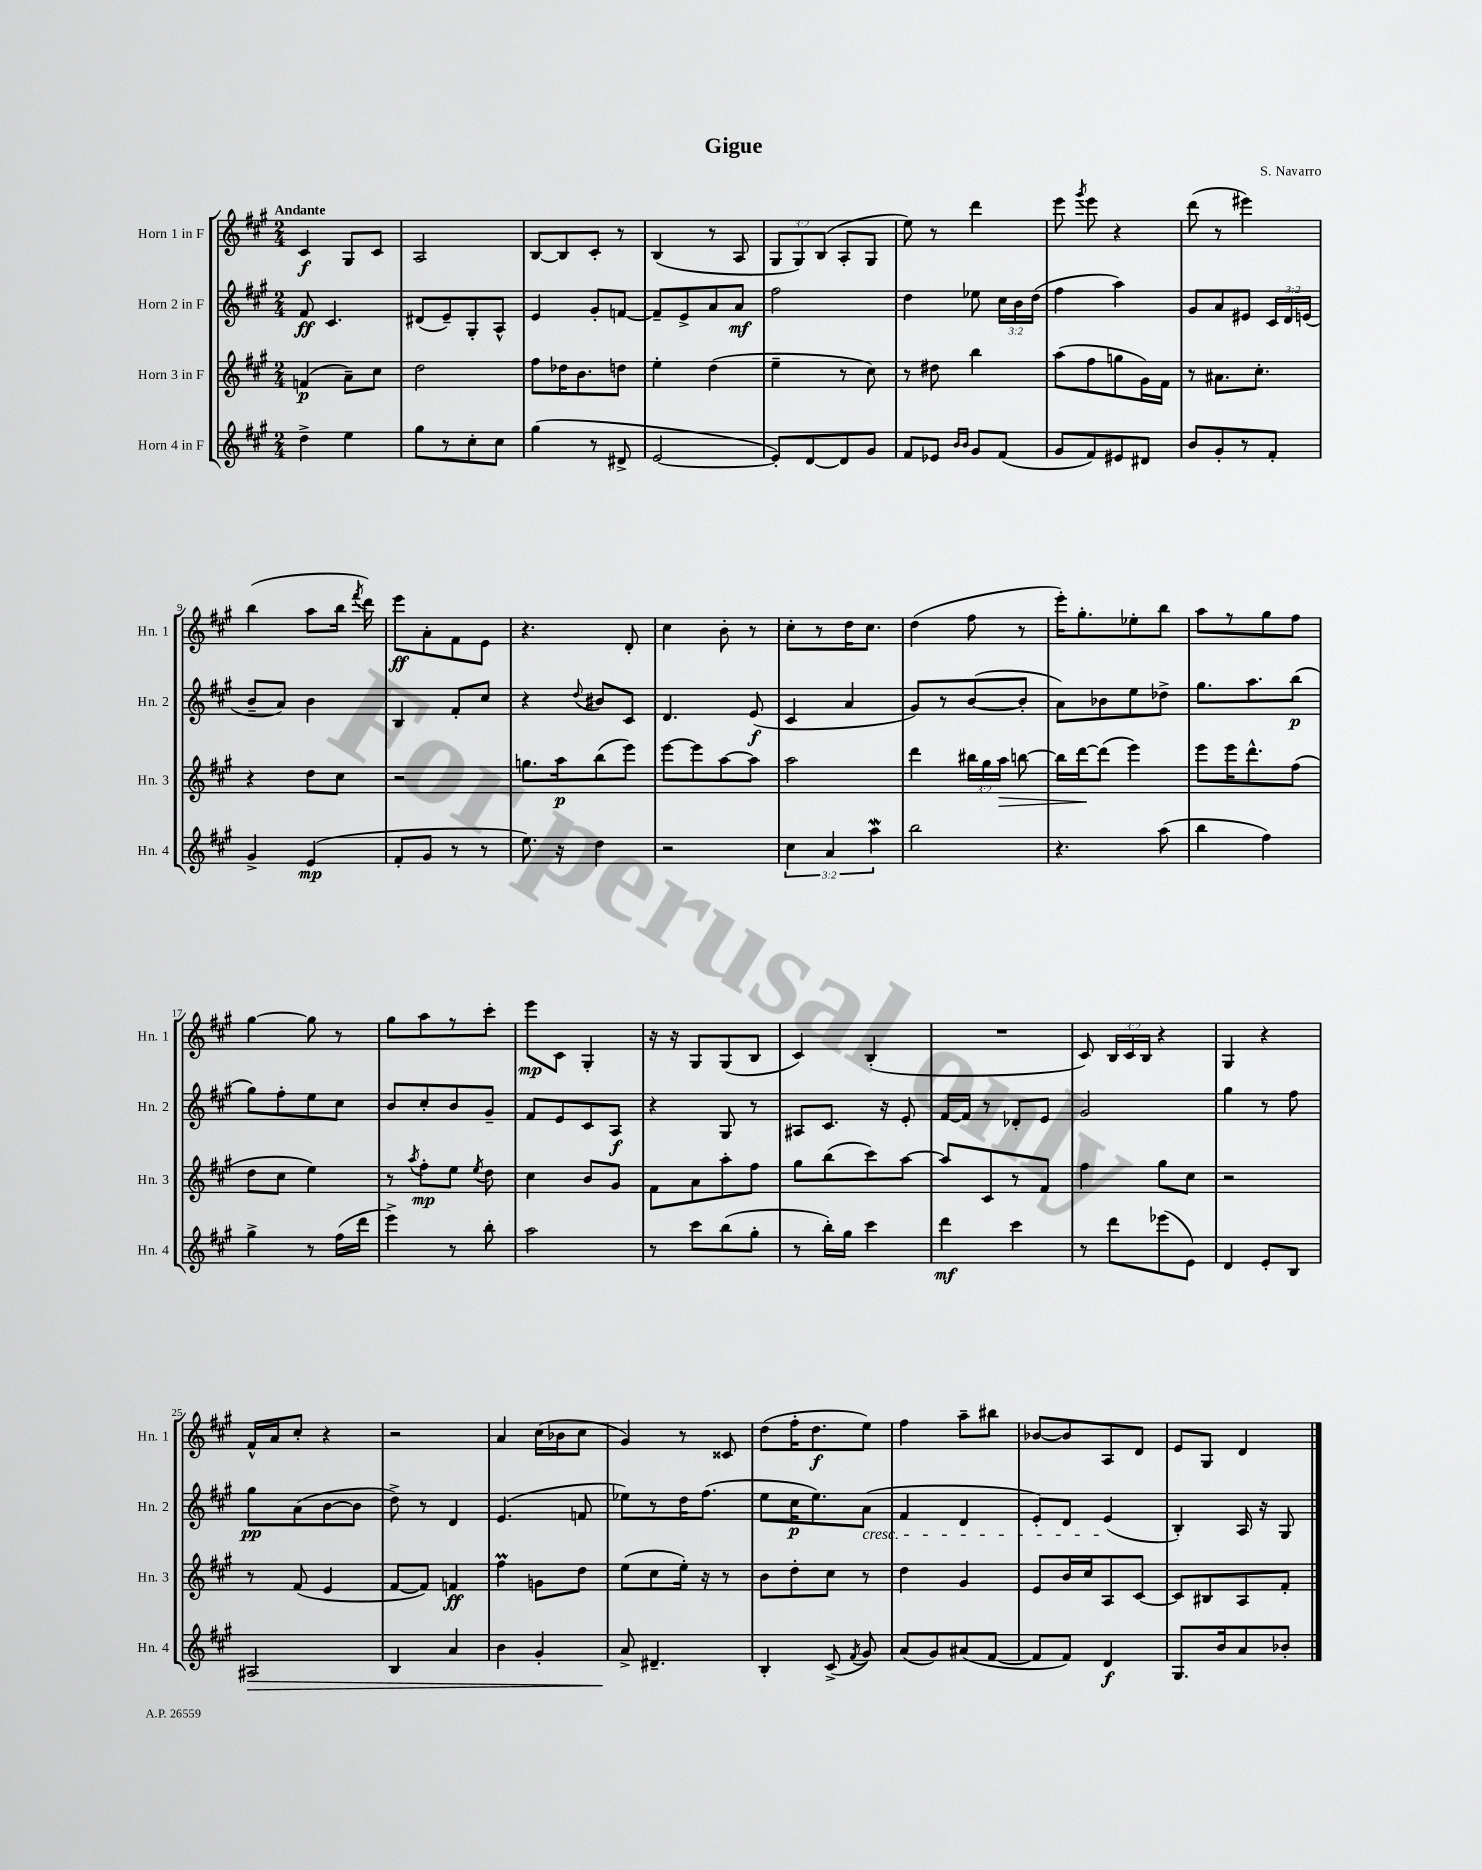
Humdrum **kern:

**kern	**dynam	**kern	**dynam	**kern	**dynam	**kern	**dynam
*part4	*part4	*part3	*part3	*part2	*part2	*part1	*part1
*staff4	*staff4	*staff3	*staff3	*staff2	*staff2	*staff1	*staff1
*I"Horn 4 in F	*	*I"Horn 3 in F	*	*I"Horn 2 in F	*	*I"Horn 1 in F	*
*I'Hn. 4	*	*I'Hn. 3	*	*I'Hn. 2	*	*I'Hn. 1	*
*clefG2	*	*clefG2	*	*clefG2	*	*clefG2	*
*k[f#c#g#]	*	*k[f#c#g#]	*	*k[f#c#g#]	*	*k[f#c#g#]	*
*M2/4	*	*M2/4	*	*M2/4	*	*M2/4	*
=1	=1	=1	=1	=1	=1	=1	=1
!	!	!	!	!	!	!LO:TX:a:B:t=Andante	!
4dd^\	.	(4fn/	p	8f#/	ff	4c#/	f
.	.	.	.	4.c#/	.	.	.
4ee\	.	8a~\L)	.	.	.	8G#/L	.
.	.	8cc#\J	.	.	.	8c#/J	.
=2	=2	=2	=2	=2	=2	=2	=2
8gg#\L	.	2dd\	.	(8d#X/L	.	2A/	.
8r	.	.	.	8e~/)	.	.	.
8cc#'\	.	.	.	8G#'/	.	.	.
8cc#\J	.	.	.	8A^^/J	.	.	.
=3	=3	=3	=3	=3	=3	=3	=3
(4gg#\	.	8ff#\L	.	4e/	.	[8B/L	.
.	.	16dd-X\K	.	.	.	8B/]	.
.	.	8.b\	.	.	.	.	.
8r	.	.	.	8g#'/L	.	8c#'/J	.
8d#X^/	.	8ddn\J	.	[8fn/J	.	8r	.
=4	=4	=4	=4	=4	=4	=4	=4
[2e/	.	4ee'\	.	8f~/L]	.	(4B/	.
.	.	.	.	8e^/	.	.	.
.	.	(4dd\	.	8a/	.	8r	.
.	.	.	.	8a/J	mf	8A/	.
=5	=5	=5	=5	=5	=5	=5	=5
8e'/L])	.	4ee~\	.	2ff#\	.	12G#/L	.
.	.	.	.	.	.	12G#/)	.
[8d/	.	.	.	.	.	.	.
.	.	.	.	.	.	(12B/J	.
8d/]	.	8r	.	.	.	8A'/L	.
8g#/J	.	8cc#\)	.	.	.	8G#/J	.
=6	=6	=6	=6	=6	=6	=6	=6
8f#/L	.	8r	.	4dd\	.	8ee\)	.
8e-X/J	.	8dd#X\	.	.	.	8r	.
16qqb/LL	.	.	.	.	.	.	.
16qqb/JJ	.	.	.	.	.	.	.
8g#/L	.	4bb\	.	8ee-X\	.	4ddd\	.
(8f#/J	.	.	.	24cc#\LL	.	.	.
.	.	.	.	24b\	.	.	.
.	.	.	.	(24dd\JJ	.	.	.
=7	=7	=7	=7	=7	=7	=7	=7
8g#/L	.	(8aa\L	.	4ff#\	.	8eee\	.
.	.	.	.	.	.	8qggg#/	.
8f#/)	.	8ff#\	.	.	.	8eee\	.
8e#X/	.	8ggn\	.	4aa\)	.	4r	.
8d#X/J	.	16g#\L)	.	.	.	.	.
.	.	16f#\JJ	.	.	.	.	.
=8	=8	=8	=8	=8	=8	=8	=8
8b/L	.	8r	.	8g#/L	.	(8ddd\	.
8g#'/	.	8.a#X\L	.	8a/	.	8r	.
8r	.	.	.	8e#X/J	.	4eee#X\)	.
.	.	8.cc#'\J	.	.	.	.	.
8f#'/J	.	.	.	24c#/LL	.	.	.
.	.	.	.	24d/	.	.	.
.	.	.	.	(24en/JJ	.	.	.
!!LO:LB:g=z
=9	=9	=9	=9	=9	=9	=9	=9
4g#^/	.	4r	.	8b~/L	.	(4bb\	.
.	.	.	.	8a/J)	.	.	.
(4e/	mp	8dd\L	.	4b\	.	8aa\L	.
.	.	8cc#\J	.	.	.	16bb\Jk	.
.	.	.	.	.	.	8qfff#/	.
.	.	.	.	.	.	16ddd\)	.
=10	=10	=10	=10	=10	=10	=10	=10
8f#'/L	.	2r	.	4B/	.	8eee\L	ff
8g#/J	.	.	.	.	.	8a'\	.
8r	.	.	.	8f#'/L	.	8f#\	.
8r	.	.	.	8cc#/J	.	8e\J	.
=11	=11	=11	=11	=11	=11	=11	=11
8.ee\)	.	8.ggn\L	.	4r	.	4.r	.
16r	.	16aa\k	p	.	.	.	.
.	.	.	.	8qqdd/	.	.	.
4dd\	.	(8bb\	.	8b#X/L	.	.	.
.	.	8eee\J)	.	8c#/J	.	8d'/	.
=12	=12	=12	=12	=12	=12	=12	=12
2r	.	[8eee\L	.	4.d/	.	4cc#\	.
.	.	8eee\]	.	.	.	.	.
.	.	[8aa\	.	.	.	8b'\	.
.	.	8aa\J]	.	(8e/	f	8r	.
=13	=13	=13	=13	=13	=13	=13	=13
6cc#\	.	2aa\	.	4c#/	.	8cc#'\L	.
.	.	.	.	.	.	8r	.
6a/	.	.	.	.	.	.	.
.	.	.	.	4a/	.	16dd\K	.
.	.	.	.	.	.	8.cc#\J	.
6aaw\	.	.	.	.	.	.	.
=14	=14	=14	=14	=14	=14	=14	=14
2bb\	.	4ddd\	.	8g#/L)	.	(4dd\	.
.	.	.	.	8r	.	.	.
.	.	24bb#X\LL	.	([8b/	.	8ff#\	.
.	.	24gg#\	.	.	.	.	.
!	!	!	!LO:HP:b	!	!	!	!
.	.	24aa\JJ	>	.	.	.	.
.	.	[8bbn\	.	8b'/J]	.	8r	.
=15	=15	=15	=15	=15	=15	=15	=15
4.r	.	16bb\LL]	.	8a\L)	.	16eee'\KL)	.
.	.	[16ddd\J	.	.	.	8.gg#'\	.
.	.	(8ddd\J]	]	8b-X\	.	.	.
.	.	4eee\)	.	8ee\	.	8ee-X'\	.
(8aa\	.	.	.	8dd-X^\J	.	8bb\J	.
=16	=16	=16	=16	=16	=16	=16	=16
4bb\	.	8eee\L	.	8.gg#\L	.	8aa\L	.
.	.	16eee\K	.	.	.	8r	.
.	.	8.ddd^^\	.	8.aa\	.	.	.
4ff#\)	.	.	.	.	.	8gg#\	.
.	.	(8ff#\J	.	(8bb\J	p	8ff#\J	.
!!LO:LB:g=z
=17	=17	=17	=17	=17	=17	=17	=17
4gg#^\	.	8dd\L	.	8gg#\L)	.	[4gg#\	.
.	.	8cc#\J	.	8ff#'\	.	.	.
8r	.	4ee\)	.	8ee\	.	8gg#\]	.
(16ff#\LL	.	.	.	8cc#\J	.	8r	.
16ddd\JJ	.	.	.	.	.	.	.
=18	=18	=18	=18	=18	=18	=18	=18
4eee^\)	.	8r	.	8b/L	.	8gg#\L	.
.	.	8qaa/	.	.	.	.	.
.	.	8ff#'\L	mp	8cc#'/	.	8aa\	.
8r	.	8ee\J	.	8b/	.	8r	.
.	.	8qee/	.	.	.	.	.
8bb'\	.	8dd\	.	8g#~/J	.	8ccc#'\J	.
=19	=19	=19	=19	=19	=19	=19	=19
2aa\	.	4cc#\	.	8f#/L	.	8eee\L	mp
.	.	.	.	8e/	.	8c#\J	.
.	.	8b/L	.	8c#/	.	4G#'/	.
.	.	8g#/J	.	8A/J	f	.	.
=20	=20	=20	=20	=20	=20	=20	=20
8r	.	8f#\L	.	4r	.	16r	.
.	.	.	.	.	.	16r	.
8ccc#\L	.	8a\	.	.	.	8G#/L	.
(8bb\	.	8aa'\	.	8G#/	.	(8G#/	.
8gg#'\J	.	8ff#\J	.	8r	.	8B/J	.
=21	=21	=21	=21	=21	=21	=21	=21
8r	.	8gg#\L	.	8A#X/L	.	4c#/)	.
16bb'\LL)	.	(8bb\	.	8.c#/J	.	.	.
16gg#\JJ	.	.	.	.	.	.	.
4ccc#\	.	8ccc#\)	.	.	.	(4B'/	.
.	.	.	.	16r	.	.	.
.	.	[8aa\J	.	8e'/	.	.	.
=22	=22	=22	=22	=22	=22	=22	=22
4ddd\	mf	8aa/L]	.	[16f#/LL	.	2r	.
.	.	.	.	16f#/JJ]	.	.	.
.	.	8c#/	.	8r	.	.	.
4ccc#\	.	8r	.	8d-X'/L	.	.	.
.	.	8f#/J	.	8e/J	.	.	.
=23	=23	=23	=23	=23	=23	=23	=23
8r	.	4ff#\	.	2g#/	.	8c#/)	.
8ddd\L	.	.	.	.	.	24B/LL	.
.	.	.	.	.	.	24c#/	.
.	.	.	.	.	.	24B/JJ	.
(8eee-X\	.	8gg#\L	.	.	.	4r	.
8e\J)	.	8cc#\J	.	.	.	.	.
=24	=24	=24	=24	=24	=24	=24	=24
4d/	.	2r	.	4gg#\	.	4G#/	.
8e'/L	.	.	.	8r	.	4r	.
8B/J	.	.	.	8ff#\	.	.	.
!!LO:LB:g=z
=25	=25	=25	=25	=25	=25	=25	=25
!	!LO:HP:b	!	!	!	!	!	!
2A#X/	>	8r	.	8gg#\L	pp	16f#^^/LL	.
.	.	.	.	.	.	16a/J	.
.	.	(8f#/	.	(8a\	.	8cc#'/J	.
.	.	4e/	.	[8b\	.	4r	.
.	.	.	.	8b\J]	.	.	.
=26	=26	=26	=26	=26	=26	=26	=26
4B/	.	[8f#/L	.	8dd^\)	.	2r	.
.	.	8f#/J])	.	8r	.	.	.
4a/	.	4fn/	ff	4d/	.	.	.
=27	=27	=27	=27	=27	=27	=27	=27
4b\	.	4ff#M\	.	(4.e/	.	4a/	.
4g#'/	.	8gn\L	.	.	.	(16cc#\LL	.
.	.	.	.	.	.	16b-X\J	.
.	.	8dd\J	.	8fn/	.	8cc#\J	.
=28	=28	=28	=28	=28	=28	=28	=28
8a^/	.	(8ee\L	.	8ee-X\L)	.	4g#/)	.
4.d#X~/	]	8cc#\	.	8r	.	.	.
.	.	16ee'\Jk)	.	16dd\K	.	8r	.
.	.	16r	.	(8.ff#\J	.	.	.
.	.	8r	.	.	.	8c##X/	.
=29	=29	=29	=29	=29	=29	=29	=29
4B'/	.	8b\L	.	8ee\L	.	(8dd\L	.
.	.	8dd'\	.	16cc#\K	p	16ff#'\K	.
.	.	.	.	8.ee\)	.	8.dd\	f
(8c#^/	.	8cc#\J	.	.	.	.	.
8qf#/	.	.	.	.	.	.	.
!	!	!	!	!LO:TX:b:i:t=cresc.	!	!	!
8g#/)	.	8r	.	(8a\J	.	8ee\J)	.
=30	=30	=30	=30	=30	=30	=30	=30
(8a/L	.	4dd\	.	4f#/	.	4ff#\	.
8g#/)	.	.	.	.	.	.	.
(8a#X/	.	4g#/	.	4d/	.	8aa~\L	.
[8f#/J	.	.	.	.	.	8bb#X\J	.
=31	=31	=31	=31	=31	=31	=31	=31
8f#/L]	.	8e/L	.	8e'/L)	.	[8b-X/L	.
8f#/J)	.	16b/L	.	8d/J	.	8b-/]	.
.	.	16cc#/J	.	.	.	.	.
4d/	f	8A/	.	(4e/	.	8A/	.
.	.	[8c#/J	.	.	.	8d/J	.
=32	=32	=32	=32	=32	=32	=32	=32
8.G#/L	.	8c#/L]	.	4B'/)	.	8e/L	.
.	.	8B#X/	.	.	.	8G#/J	.
16b/k	.	.	.	.	.	.	.
8a/	.	8A/	.	16A/	.	4d/	.
.	.	.	.	16r	.	.	.
8b-X'/J	.	8f#'/J	.	8G#/	.	.	.
==	==	==	==	==	==	==	==
*-	*-	*-	*-	*-	*-	*-	*-
